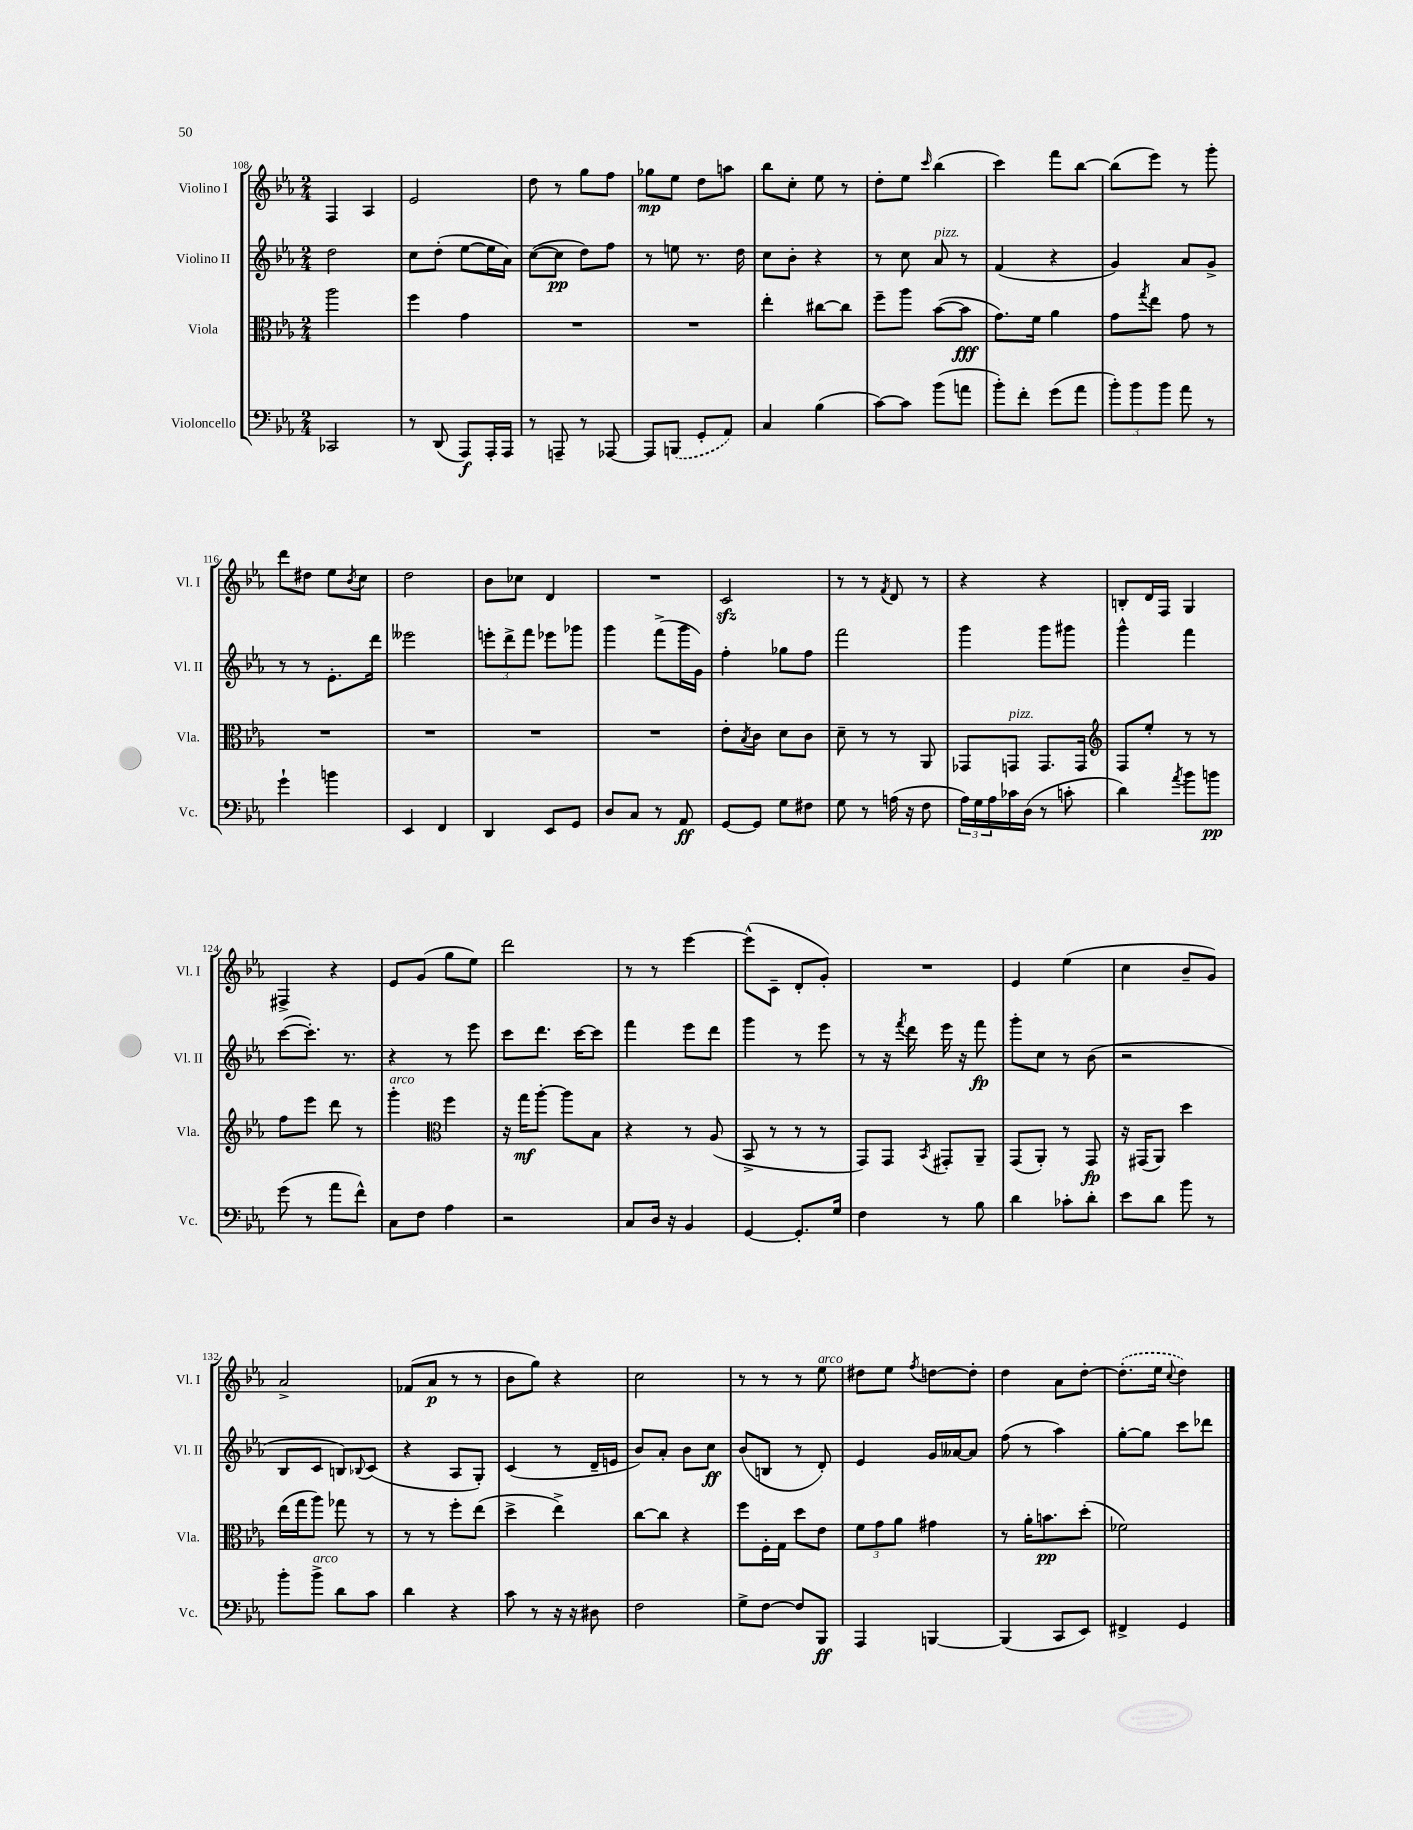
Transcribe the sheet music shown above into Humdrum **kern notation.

**kern	**dynam	**kern	**dynam	**kern	**dynam	**kern	**dynam
*part4	*part4	*part3	*part3	*part2	*part2	*part1	*part1
*staff4	*staff4	*staff3	*staff3	*staff2	*staff2	*staff1	*staff1
*I"Violoncello	*	*I"Viola	*	*I"Violino II	*	*I"Violino I	*
*I'Vc.	*	*I'Vla.	*	*I'Vl. II	*	*I'Vl. I	*
*clefF4	*	*clefC3	*	*clefG2	*	*clefG2	*
*k[b-e-a-]	*	*k[b-e-a-]	*	*k[b-e-a-]	*	*k[b-e-a-]	*
*M2/4	*	*M2/4	*	*M2/4	*	*M2/4	*
=108	=108	=108	=108	=108	=108	=108	=108
2CC-X/	.	2aa-\	.	2dd\	.	4F/	.
.	.	.	.	.	.	4A-/	.
=109	=109	=109	=109	=109	=109	=109	=109
8r	.	4ff\	.	8cc\L	.	2e-/	.
(8DD/	.	.	.	(8dd'\J	.	.	.
8AAA-/L)	f	4g\	.	[8ee-\L	.	.	.
16AAA-'/L	.	.	.	16ee-\L]	.	.	.
16AAA-/JJ	.	.	.	16a-\JJ)	.	.	.
=110	=110	=110	=110	=110	=110	=110	=110
8r	.	2r	.	([8cc\L	.	8dd\	.
8AAAn~/	.	.	.	8cc\J]	pp	8r	.
8r	.	.	.	8dd\L)	.	8gg\L	.
[8AAA-X/	.	.	.	8ff\J	.	8ff\J	.
=111	=111	=111	=111	=111	=111	=111	=111
8AAA-/L]	.	2r	.	8r	.	8gg-X\L	mp
(8BBBn/J	.	.	.	8een\	.	8ee-\J	.
8GG'/L	.	.	.	8.r	.	8dd\L	.
8AA-/J)	.	.	.	.	.	8aan\J	.
.	.	.	.	16dd\	.	.	.
=112	=112	=112	=112	=112	=112	=112	=112
4C/	.	4ee-'\	.	8cc\L	.	8bb-\L	.
.	.	.	.	8b-'\J	.	8cc'\J	.
(4B-\	.	[8cc#X\L	.	4r	.	8ee-\	.
.	.	8cc#\J]	.	.	.	8r	.
=113	=113	=113	=113	=113	=113	=113	=113
[8c\L)	.	8ff~\L	.	8r	.	8dd'\L	.
8c\J]	.	8aa-\J	.	8cc\	.	8ee-\J	.
.	.	.	.	.	.	16qqccc/	.
!	!	!	!	!LO:TX:a:i:t=pizz.	!	!	!
(8b-\L	.	([8b-\L	.	8a-/	.	(4bb-\	.
8an\J	.	8b-\J]	fff	8r	.	.	.
=114	=114	=114	=114	=114	=114	=114	=114
8b-'\L)	.	8.g\L)	.	(4f/	.	4ccc\)	.
8f'\J	.	.	.	.	.	.	.
.	.	16f\Jk	.	.	.	.	.
(8g\L	.	4a-\	.	4r	.	8fff\L	.
8a-\J	.	.	.	.	.	[8bb-\J	.
=115	=115	=115	=115	=115	=115	=115	=115
12b-'\L)	.	8g\L	.	4g/)	.	(8bb-\L]	.
12b-\	.	.	.	.	.	.	.
.	.	8qgg/	.	.	.	.	.
.	.	8ee-\J	.	.	.	8eee-\J)	.
12b-\J	.	.	.	.	.	.	.
8a-\	.	8g\	.	8a-/L	.	8r	.
8r	.	8r	.	8g^/J	.	8ggg'\	.
!!LO:LB:g=z
=116	=116	=116	=116	=116	=116	=116	=116
4g`\	.	2r	.	8r	.	8ddd\L	.
.	.	.	.	8r	.	8dd#X\J	.
4bn\	.	.	.	8.e-'\L	.	8ee-\L	.
.	.	.	.	.	.	8qb-/	.
.	.	.	.	.	.	8cc\J	.
.	.	.	.	16ddd\Jk	.	.	.
=117	=117	=117	=117	=117	=117	=117	=117
4EE-/	.	2r	.	2eee--X\	.	2dd\	.
4FF/	.	.	.	.	.	.	.
=118	=118	=118	=118	=118	=118	=118	=118
4DD/	.	2r	.	12eeen'\L	.	8b-\L	.
.	.	.	.	12ddd^\	.	.	.
.	.	.	.	.	.	8cc-X\J	.
.	.	.	.	12fff\J	.	.	.
8EE-/L	.	.	.	8eee-X\L	.	4d/	.
8GG/J	.	.	.	8ggg-X\J	.	.	.
=119	=119	=119	=119	=119	=119	=119	=119
8D/L	.	2r	.	4ggg\	.	2r	.
8C/J	.	.	.	.	.	.	.
8r	.	.	.	(8fff^\L	.	.	.
8AA-/	ff	.	.	16ggg\L	.	.	.
.	.	.	.	16g\JJ)	.	.	.
=120	=120	=120	=120	=120	=120	=120	=120
[8GG/L	.	8e-'\L	.	4ff'\	.	2czz/	.
.	.	8qB-/	.	.	.	.	.
8GG/J]	.	8c\J	.	.	.	.	.
8G\L	.	8d\L	.	8gg-X\L	.	.	.
8F#X\J	.	8c\J	.	8ff\J	.	.	.
=121	=121	=121	=121	=121	=121	=121	=121
8G\	.	8d~\	.	2fff\	.	8r	.
8r	.	8r	.	.	.	8r	.
.	.	.	.	.	.	8qf/	.
(16An\	.	8r	.	.	.	8d/	.
16r	.	.	.	.	.	.	.
8F\	.	8AA-/	.	.	.	8r	.
=122	=122	=122	=122	=122	=122	=122	=122
24A-\LL)	.	8GG-X/L	.	4ggg\	.	4r	.
24G\	.	.	.	.	.	.	.
24A-\	.	.	.	.	.	.	.
!	!	!LO:TX:a:i:t=pizz.	!	!	!	!	!
16c-X\	.	8GGn/J	.	.	.	.	.
(16D\JJ	.	.	.	.	.	.	.
8r	.	8.GG/L	.	8ggg\L	.	4r	.
8cn'\	.	.	.	8ggg#X\J	.	.	.
.	.	16GG/Jk	.	.	.	.	.
=123	=123	=123	=123	=123	=123	=123	=123
*	*	*clefG2	*	*	*	*	*
4d\)	.	8F/L	.	4ggg^^\	.	8Bn'/L	.
.	.	8ee-'/J	.	.	.	16d/L	.
.	.	.	.	.	.	16F/JJ	.
8qa-/	.	.	.	.	.	.	.
8b-\L	.	8r	.	4fff\	.	4G/	.
8bn\J	pp	8r	.	.	.	.	.
!!LO:LB:g=z
=124	=124	=124	=124	=124	=124	=124	=124
(8g\	.	8ff\L	.	([8ccc\L	.	4F#X^/	.
8r	.	8eee-\J	.	8.ccc'\J])	.	.	.
8a-\L	.	8ddd\	.	.	.	4r	.
.	.	.	.	8.r	.	.	.
8f^^\J)	.	8r	.	.	.	.	.
=125	=125	=125	=125	=125	=125	=125	=125
!	!	!LO:TX:a:i:t=arco	!	!	!	!	!
8C\L	.	4ggg'\	.	4r	.	8e-/L	.
8F\J	.	.	.	.	.	(8g/J	.
*	*	*clefC3	*	*	*	*	*
4A-\	.	4ff\	.	8r	.	8gg\L	.
.	.	.	.	8eee-\	.	8ee-\J)	.
=126	=126	=126	=126	=126	=126	=126	=126
2r	.	16r	.	8ccc\L	.	2ddd\	.
.	.	16gg\KL	mf	.	.	.	.
.	.	[8aa-'\J	.	8.ddd\J	.	.	.
.	.	8aa-\L]	.	.	.	.	.
.	.	.	.	[16ccc\KL	.	.	.
.	.	8B-\J	.	8ccc\J]	.	.	.
=127	=127	=127	=127	=127	=127	=127	=127
8C/L	.	4r	.	4fff\	.	8r	.
16D/Jk	.	.	.	.	.	8r	.
16r	.	.	.	.	.	.	.
4BB-/	.	8r	.	8eee-\L	.	[4eee-\	.
.	.	(8A-/	.	8ddd\J	.	.	.
=128	=128	=128	=128	=128	=128	=128	=128
[4GG/	.	8BB-^/	.	4ggg\	.	(8eee-^^\L]	.
.	.	8r	.	.	.	8c~\J	.
8.GG'/L]	.	8r	.	8r	.	8d'/L	.
.	.	8r	.	8eee-\	.	8g'/J)	.
16G/Jk	.	.	.	.	.	.	.
=129	=129	=129	=129	=129	=129	=129	=129
4F\	.	8GG/L)	.	8r	.	2r	.
.	.	8GG/J	.	16r	.	.	.
.	.	.	.	8qfff/	.	.	.
.	.	.	.	16ddd\	.	.	.
.	.	8qBB-/	.	.	.	.	.
8r	.	8GG#X'/L	.	16eee-\	.	.	.
.	.	.	.	16r	.	.	.
8B-\	.	8AA-~/J	.	8fff\	fp	.	.
=130	=130	=130	=130	=130	=130	=130	=130
4d\	.	(8GG/L	.	8ggg'\L	.	4e-/	.
.	.	8AA-'/J)	.	8cc\J	.	.	.
8c-X'\L	.	8r	.	8r	.	(4ee-\	.
8d'\J	.	8GG/	fp	(8b-\	.	.	.
=131	=131	=131	=131	=131	=131	=131	=131
8e-\L	.	16r	.	2r	.	4cc\	.
.	.	(16GG#X/KL	.	.	.	.	.
8d\J	.	8AA-/J)	.	.	.	.	.
8b-\	.	4dd\	.	.	.	8b-~/L	.
8r	.	.	.	.	.	8g/J)	.
!!LO:LB:g=z
=132	=132	=132	=132	=132	=132	=132	=132
8b-'\L	.	(16ee-\LL	.	8B-/L	.	2a-^/	.
.	.	16gg\J	.	.	.	.	.
!LO:TX:a:i:t=arco	!	!	!	!	!	!	!
8b-^\J	.	8aa-\J)	.	8c/J	.	.	.
8d\L	.	8gg-X\	.	8Bn/L)	.	.	.
.	.	.	.	8qqB-X/	.	.	.
8c\J	.	8r	.	(8c/J	.	.	.
=133	=133	=133	=133	=133	=133	=133	=133
4d\	.	8r	.	4r	.	(8f-X/L	.
.	.	8r	.	.	.	8a-/J	p
4r	.	8ff'\L	.	8A-/L	.	8r	.
.	.	(8ee-\J	.	8G'/J)	.	8r	.
=134	=134	=134	=134	=134	=134	=134	=134
8c\	.	4dd^\	.	(4c/	.	8b-\L	.
8r	.	.	.	.	.	8gg\J)	.
16r	.	4ee-^\)	.	8r	.	4r	.
16r	.	.	.	.	.	.	.
8D#X\	.	.	.	16d~/LL	.	.	.
.	.	.	.	16en/JJ	.	.	.
=135	=135	=135	=135	=135	=135	=135	=135
2F\	.	[8cc\L	.	8b-/L)	.	2cc\	.
.	.	8cc\J]	.	8a-'/J	.	.	.
.	.	4r	.	8b-\L	.	.	.
.	.	.	.	8cc\J	ff	.	.
=136	=136	=136	=136	=136	=136	=136	=136
8G^\L	.	8ff\L	.	(8b-/L	.	8r	.
[8F\J	.	16F'\L	.	8Bn/J	.	8r	.
.	.	16G\JJ	.	.	.	.	.
8F/L]	.	8dd\L	.	8r	.	8r	.
!	!	!	!	!	!	!LO:TX:a:i:t=arco	!
8BBB-/J	ff	8e-\J	.	8d'/)	.	8ee-\	.
=137	=137	=137	=137	=137	=137	=137	=137
4AAA-/	.	12f\L	.	4e-/	.	8dd#X\L	.
.	.	12g\	.	.	.	.	.
.	.	.	.	.	.	8ee-\J	.
.	.	12a-\J	.	.	.	.	.
.	.	.	.	.	.	8qff/	.
[4BBBn/	.	4g#X\	.	16g/LL	.	[8ddn\L	.
.	.	.	.	[16a--X/J	.	.	.
.	.	.	.	8a--/J]	.	8dd'\J]	.
=138	=138	=138	=138	=138	=138	=138	=138
(4BBB/]	.	8r	.	(8ff\	.	4dd\	.
.	.	16a-'\KL	.	8r	.	.	.
.	.	8.bn\	pp	.	.	.	.
8CC/L	.	.	.	4aa-\)	.	8a-\L	.
8EE-/J)	.	(8dd'\J	.	.	.	[8dd'\J	.
=139	=139	=139	=139	=139	=139	=139	=139
4FF#X^/	.	2f-X\)	.	[8gg'\L	.	(8.dd'\L]	.
.	.	.	.	8gg\J]	.	.	.
.	.	.	.	.	.	16ee-\Jk	.
.	.	.	.	.	.	8qqcc/	.
4GG/	.	.	.	8ccc\L	.	4dd\)	.
.	.	.	.	8ddd-X\J	.	.	.
==	==	==	==	==	==	==	==
*-	*-	*-	*-	*-	*-	*-	*-
